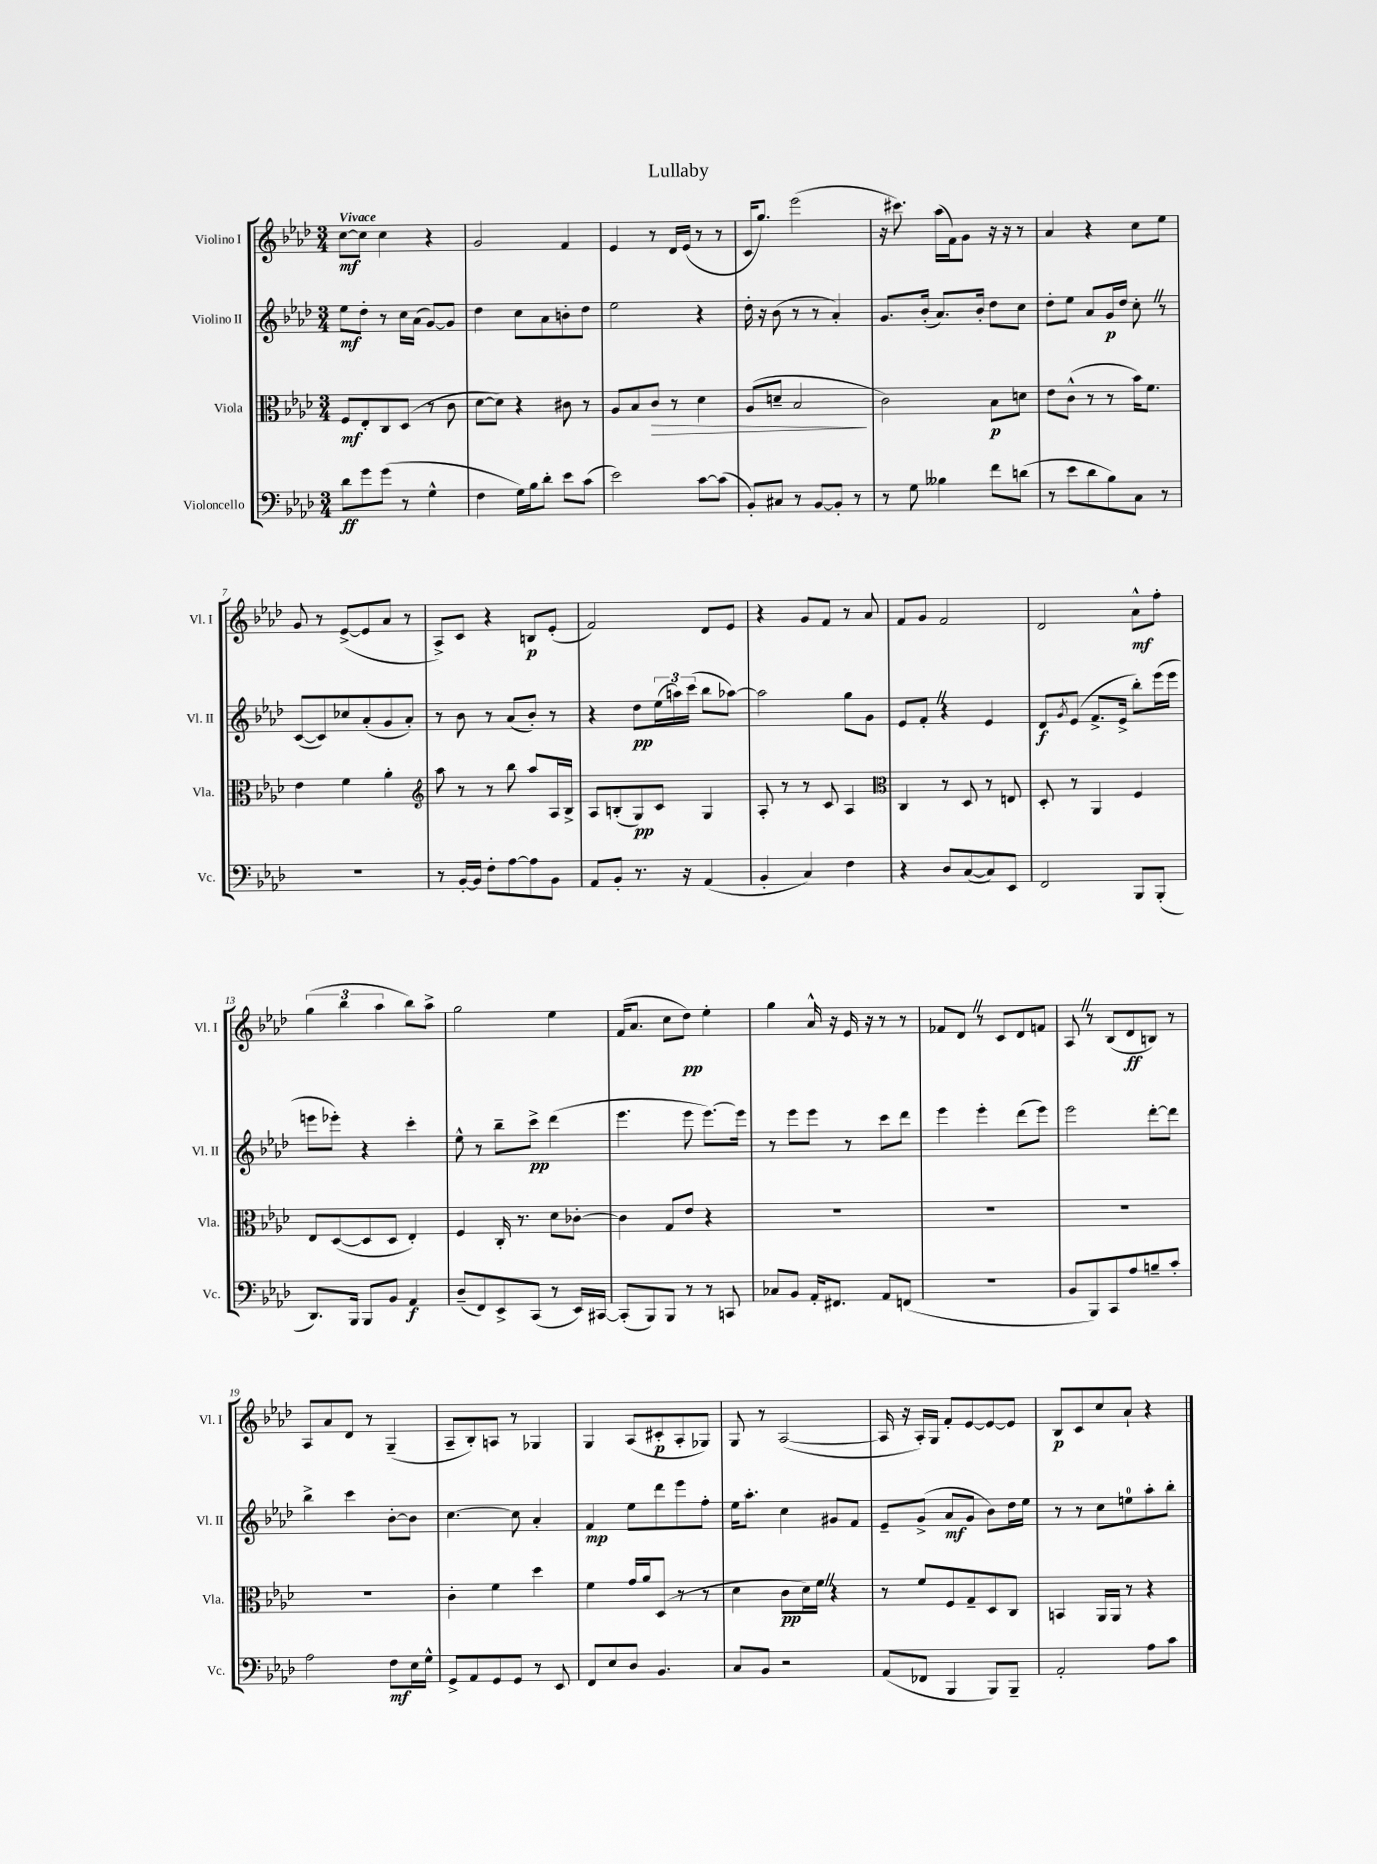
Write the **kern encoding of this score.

**kern	**dynam	**kern	**dynam	**kern	**dynam	**kern	**dynam
*part4	*part4	*part3	*part3	*part2	*part2	*part1	*part1
*staff4	*staff4	*staff3	*staff3	*staff2	*staff2	*staff1	*staff1
*I"Violoncello	*	*I"Viola	*	*I"Violino II	*	*I"Violino I	*
*I'Vc.	*	*I'Vla.	*	*I'Vl. II	*	*I'Vl. I	*
*clefF4	*	*clefC3	*	*clefG2	*	*clefG2	*
*k[b-e-a-d-]	*	*k[b-e-a-d-]	*	*k[b-e-a-d-]	*	*k[b-e-a-d-]	*
*M3/4	*	*M3/4	*	*M3/4	*	*M3/4	*
=1	=1	=1	=1	=1	=1	=1	=1
!	!	!	!	!	!	!LO:TX:a:B:t=Vivace	!
8d-\L	ff	8F/L	mf	8ee-\L	mf	[8cc\L	mf
8g\	.	8E-'/	.	8dd-'\J	.	8cc\J]	.
(8g\J	.	8C/	.	8r	.	4cc\	.
8r	.	(8D-/J	.	16cc\LL	.	.	.
.	.	.	.	(16a-\JJ	.	.	.
4G^^\	.	8r	.	[8g/L)	.	4r	.
.	.	8c\	.	8g/J]	.	.	.
=2	=2	=2	=2	=2	=2	=2	=2
4F\	.	[8d-\L	.	4dd-\	.	2g/	.
.	.	8d-\J])	.	.	.	.	.
16G\LL)	.	4r	.	8cc\L	.	.	.
16B-\J	.	.	.	.	.	.	.
8d-'\J	.	.	.	8a-\	.	.	.
8e-\L	.	8c#X\	.	8bn'\	.	4f/	.
(8c\J	.	8r	.	8dd-\J	.	.	.
=3	=3	=3	=3	=3	=3	=3	=3
2e-\)	.	8A-/L	.	2ee-\	.	4e-/	.
.	.	8B-/	.	.	.	.	.
!	!	!	!LO:HP:b	!	!	!	!
.	.	8c/J	>	.	.	8r	.
.	.	8r	.	.	.	16d-/LL	.
.	.	.	.	.	.	(16e-/JJ	.
[8c\L	.	4d-\	.	4r	.	8r	.
(8c\J]	.	.	.	.	.	8r	.
=4	=4	=4	=4	=4	=4	=4	=4
8BB-'/L)	.	(8A-/L	.	16dd-'\	.	16c/KL	.
.	.	.	.	16r	.	8.gg/J)	.
8C#X/J	.	8dn~/J	.	(8b-\	.	.	.
8r	.	2B-/	.	8r	.	(2eee-\	.
[8BB-/L	.	.	.	8r	.	.	.
8BB-'/J]	.	.	.	4a-'/)	.	.	.
8r	.	.	.	.	.	.	.
.	.	.	]	.	.	.	.
=5	=5	=5	=5	=5	=5	=5	=5
8r	.	2c\)	.	8.g/L	.	16r	.
.	.	.	.	.	.	8.ccc#X\)	.
8G\	.	.	.	.	.	.	.
.	.	.	.	(16b-'/Jk	.	.	.
4B--X\	.	.	.	8.a-/L)	.	(16aa-\LL	.
.	.	.	.	.	.	16f\J)	.
.	.	.	.	.	.	8g\J	.
.	.	.	.	16b-'/Jk	.	.	.
8f\L	.	8B-\L	p	8dd-\L	.	16r	.
.	.	.	.	.	.	16r	.
(8dn\J	.	8dn\J	.	8cc\J	.	8r	.
=6	=6	=6	=6	=6	=6	=6	=6
8r	.	8e-\L	.	8dd-'\L	.	4a-/	.
8e-\L	.	(8c^^\J	.	8ee-\J	.	.	.
8d-\	.	8r	.	8a-/L	.	4r	.
8B-\)	.	8r	.	16g/L	p	.	.
.	.	.	.	16dd-/JJ	.	.	.
8C\J	.	16b-\KL)	.	8cc'Z\	.	8cc\L	.
.	.	8.f\J	.	.	.	.	.
8r	.	.	.	8r	.	8ee-\J	.
!!LO:LB:g=z
=7	=7	=7	=7	=7	=7	=7	=7
2.r	.	4e-\	.	([8c/L	.	8g/	.
.	.	.	.	8c/])	.	8r	.
.	.	4f\	.	8cc-X/	.	([8e-^/L	.
.	.	.	.	(8a-'/	.	8e-/]	.
.	.	4a-'\	.	8g/	.	8a-/J	.
.	.	.	.	8a-'/J)	.	8r	.
=8	=8	=8	=8	=8	=8	=8	=8
*	*	*clefG2	*	*	*	*	*
8r	.	8aa-\	.	8r	.	8A-^/L)	.
[16BB-'/LL	.	8r	.	8b-\	.	8c/J	.
16BB-/JJ]	.	.	.	.	.	.	.
8F'\L	.	8r	.	8r	.	4r	.
[8A-\	.	8bb-\	.	(8a-/L	.	.	.
8A-\]	.	8aa-/L	.	8b-'/J)	.	8Bn/L	p
8BB-\J	.	16A-/L	.	8r	.	(8e-'/J	.
.	.	16B-^/JJ	.	.	.	.	.
=9	=9	=9	=9	=9	=9	=9	=9
8AA-/L	.	8A-/L	.	4r	.	2f/)	.
8BB-'/J	.	(8Bn'/	.	.	.	.	.
8.r	.	8G/)	pp	8dd-\L	pp	.	.
.	.	8c/J	.	(24ee-\L	.	.	.
.	.	.	.	24aan\)	.	.	.
16r	.	.	.	.	.	.	.
.	.	.	.	(24ccc\JJ	.	.	.
(4AA-/	.	4G/	.	8bb-\L	.	8d-/L	.
.	.	.	.	[8aa-X\J)	.	8e-/J	.
=10	=10	=10	=10	=10	=10	=10	=10
4BB-'/	.	8A-'/	.	2aa-\]	.	4r	.
.	.	8r	.	.	.	.	.
4C/)	.	8r	.	.	.	8g/L	.
.	.	8c/	.	.	.	8f/J	.
4F\	.	4A-/	.	8gg\L	.	8r	.
.	.	.	.	8g\J	.	8a-/	.
=11	=11	=11	=11	=11	=11	=11	=11
*	*	*clefC3	*	*	*	*	*
4r	.	4C/	.	8e-/L	.	8f/L	.
.	.	.	.	8f'Z/J	.	8g/J	.
8D-/L	.	8r	.	4r	.	2f/	.
([8C/	.	8D-/	.	.	.	.	.
8C/])	.	8r	.	4e-/	.	.	.
8EE-/J	.	8En/	.	.	.	.	.
=12	=12	=12	=12	=12	=12	=12	=12
2FF/	.	8D-'/	.	8d-/L	f	2d-/	.
.	.	.	.	8qg/	.	.	.
.	.	8r	.	(8e-/J	.	.	.
.	.	4AA-/	.	8.f^/L	.	.	.
.	.	.	.	16e-^/Jk	.	.	.
8BBB-/L	.	4F/	.	8bb-'\L)	.	8a-^^\L	mf
(8BBB-'/J	.	.	.	(16eee-\L	.	8ff'\J	.
.	.	.	.	16eee-\JJ	.	.	.
!!LO:LB:g=z
=13	=13	=13	=13	=13	=13	=13	=13
8.DD-/L)	.	8E-/L	.	8eeen\L	.	(6gg\	.
.	.	([8D-/	.	8eee-X'\J)	.	.	.
.	.	.	.	.	.	6bb-\	.
16BBB-/Jk	.	.	.	.	.	.	.
8BBB-/L	.	8D-/]	.	4r	.	.	.
.	.	.	.	.	.	6aa-\	.
8BB-/J	.	8D-/J	.	.	.	.	.
4AA-/	f	4E-'/)	.	4ccc'\	.	8bb-\L)	.
.	.	.	.	.	.	8aa-^\J	.
=14	=14	=14	=14	=14	=14	=14	=14
(8D-~/L	.	4F/	.	8ee-^^\	.	2gg\	.
8FF/)	.	.	.	8r	.	.	.
8EE-^/	.	16C'/	.	8bb-~\L	.	.	.
.	.	8.r	.	.	.	.	.
(8CC/J	.	.	.	8ccc^\J	pp	.	.
8r	.	8d-\L	.	(4ddd-\	.	4ee-\	.
16EE-/LL)	.	[8c-X'\J	.	.	.	.	.
[16CC#X/JJ	.	.	.	.	.	.	.
=15	=15	=15	=15	=15	=15	=15	=15
(8CC#'/L]	.	4c-\]	.	4.eee-\	.	(16f/KL	.
.	.	.	.	.	.	8.a-/J	.
8BBB-/)	.	.	.	.	.	.	.
8BBB-/J	.	8G/L	.	.	.	8cc\L	.
8r	.	8e-/J	.	8eee-\	.	8dd-\J)	pp
8r	.	4r	.	[8.eee-\L)	.	4ee-'\	.
8CCn/	.	.	.	.	.	.	.
.	.	.	.	16eee-\Jk]	.	.	.
=16	=16	=16	=16	=16	=16	=16	=16
8C-X/L	.	2.r	.	8r	.	4gg\	.
8BB-/J	.	.	.	8eee-\L	.	.	.
16AA-'/KL	.	.	.	8eee-\J	.	16a-^^/	.
8.FF#X/J	.	.	.	.	.	16r	.
.	.	.	.	8r	.	16e-/	.
.	.	.	.	.	.	16r	.
8AA-/L	.	.	.	8ccc\L	.	8r	.
(8FFn/J	.	.	.	8ddd-\J	.	8r	.
=17	=17	=17	=17	=17	=17	=17	=17
2.r	.	2.r	.	4eee-\	.	8f-X/L	.
.	.	.	.	.	.	8d-Z/J	.
.	.	.	.	4eee-'\	.	8r	.
.	.	.	.	.	.	8c/L	.
.	.	.	.	(8ddd-\L	.	8d-/	.
.	.	.	.	8eee-\J)	.	8fn/J	.
=18	=18	=18	=18	=18	=18	=18	=18
8BB-/L	.	2.r	.	2eee-\	.	8A-Z/	.
8BBB-/)	.	.	.	.	.	8r	.
8CC/	.	.	.	.	.	(8B-/L	.
8A-/	.	.	.	.	.	8d-/	ff
8Bn~/	.	.	.	[8ddd-'\L	.	8Bn/J)	.
8c'/J	.	.	.	8ddd-\J]	.	8r	.
!!LO:LB:g=z
=19	=19	=19	=19	=19	=19	=19	=19
2A-\	.	2.r	.	4bb-^\	.	8A-/L	.
.	.	.	.	.	.	8a-/	.
.	.	.	.	4ccc\	.	8d-/J	.
.	.	.	.	.	.	8r	.
8F\L	mf	.	.	[8b-'\L	.	(4G~/	.
16E-\L	.	.	.	8b-\J]	.	.	.
16G^^\JJ	.	.	.	.	.	.	.
=20	=20	=20	=20	=20	=20	=20	=20
8GG^/L	.	4c'\	.	[4.cc\	.	8A-~/L	.
8AA-/	.	.	.	.	.	8B-'/)	.
8GG/	.	4f\	.	.	.	8An/J	.
8GG/J	.	.	.	8cc\]	.	8r	.
8r	.	4dd-\	.	4a-'/	.	4G-X/	.
8EE-/	.	.	.	.	.	.	.
=21	=21	=21	=21	=21	=21	=21	=21
8FF/L	.	4f\	.	4f/	mp	4G/	.
8E-/	.	.	.	.	.	.	.
8D-/J	.	16g/LL	.	8ee-\L	.	(8A-/L	.
.	.	16a-/J	.	.	.	.	.
4.BB-/	.	(8D-/J	.	8ddd-\	.	8c#X'/	p
.	.	8r	.	8eee-\	.	8A-'/	.
.	.	8r	.	8ff'\J	.	8G-X/J)	.
=22	=22	=22	=22	=22	=22	=22	=22
8C/L	.	4d-\	.	16ee-\KL	.	8G/	.
.	.	.	.	8.aa-'\J	.	.	.
8BB-/J	.	.	.	.	.	8r	.
2r	.	8c\L	pp	4cc\	.	([2A-/	.
.	.	16d-\L)	.	.	.	.	.
.	.	16fZ\JJ	.	.	.	.	.
.	.	4r	.	8g#X/L	.	.	.
.	.	.	.	8f/J	.	.	.
=23	=23	=23	=23	=23	=23	=23	=23
(8AA-/L	.	8r	.	8e-~/L	.	16A-/]	.
.	.	.	.	.	.	16r	.
8FF-X/J	.	8f/L	.	(8g^/J	.	16A-'/LL)	.
.	.	.	.	.	.	16G/JJ	.
4BBB-/	.	8F/	.	8a-/L	mf	8f'/L	.
.	.	8G~/	.	8g/J	.	[8e-/	.
8BBB-/L)	.	8D-/	.	8b-\L)	.	8e-/_	.
8BBB-~/J	.	8C/J	.	16dd-\L	.	8e-/J]	.
.	.	.	.	16ee-\JJ	.	.	.
=24	=24	=24	=24	=24	=24	=24	=24
2AA-'/	.	4BBn/	.	8r	.	8B-/L	p
.	.	.	.	8r	.	8c/	.
.	.	16AA-/LL	.	8cc\L	.	8cc/	.
.	.	16AA-/JJ	.	.	.	.	.
.	.	8r	.	8een\	.	8a-`/J	.
8A-\L	.	4r	.	8aa-'\	.	4r	.
8c\J	.	.	.	8bb-'\J	.	.	.
==	==	==	==	==	==	==	==
*-	*-	*-	*-	*-	*-	*-	*-
